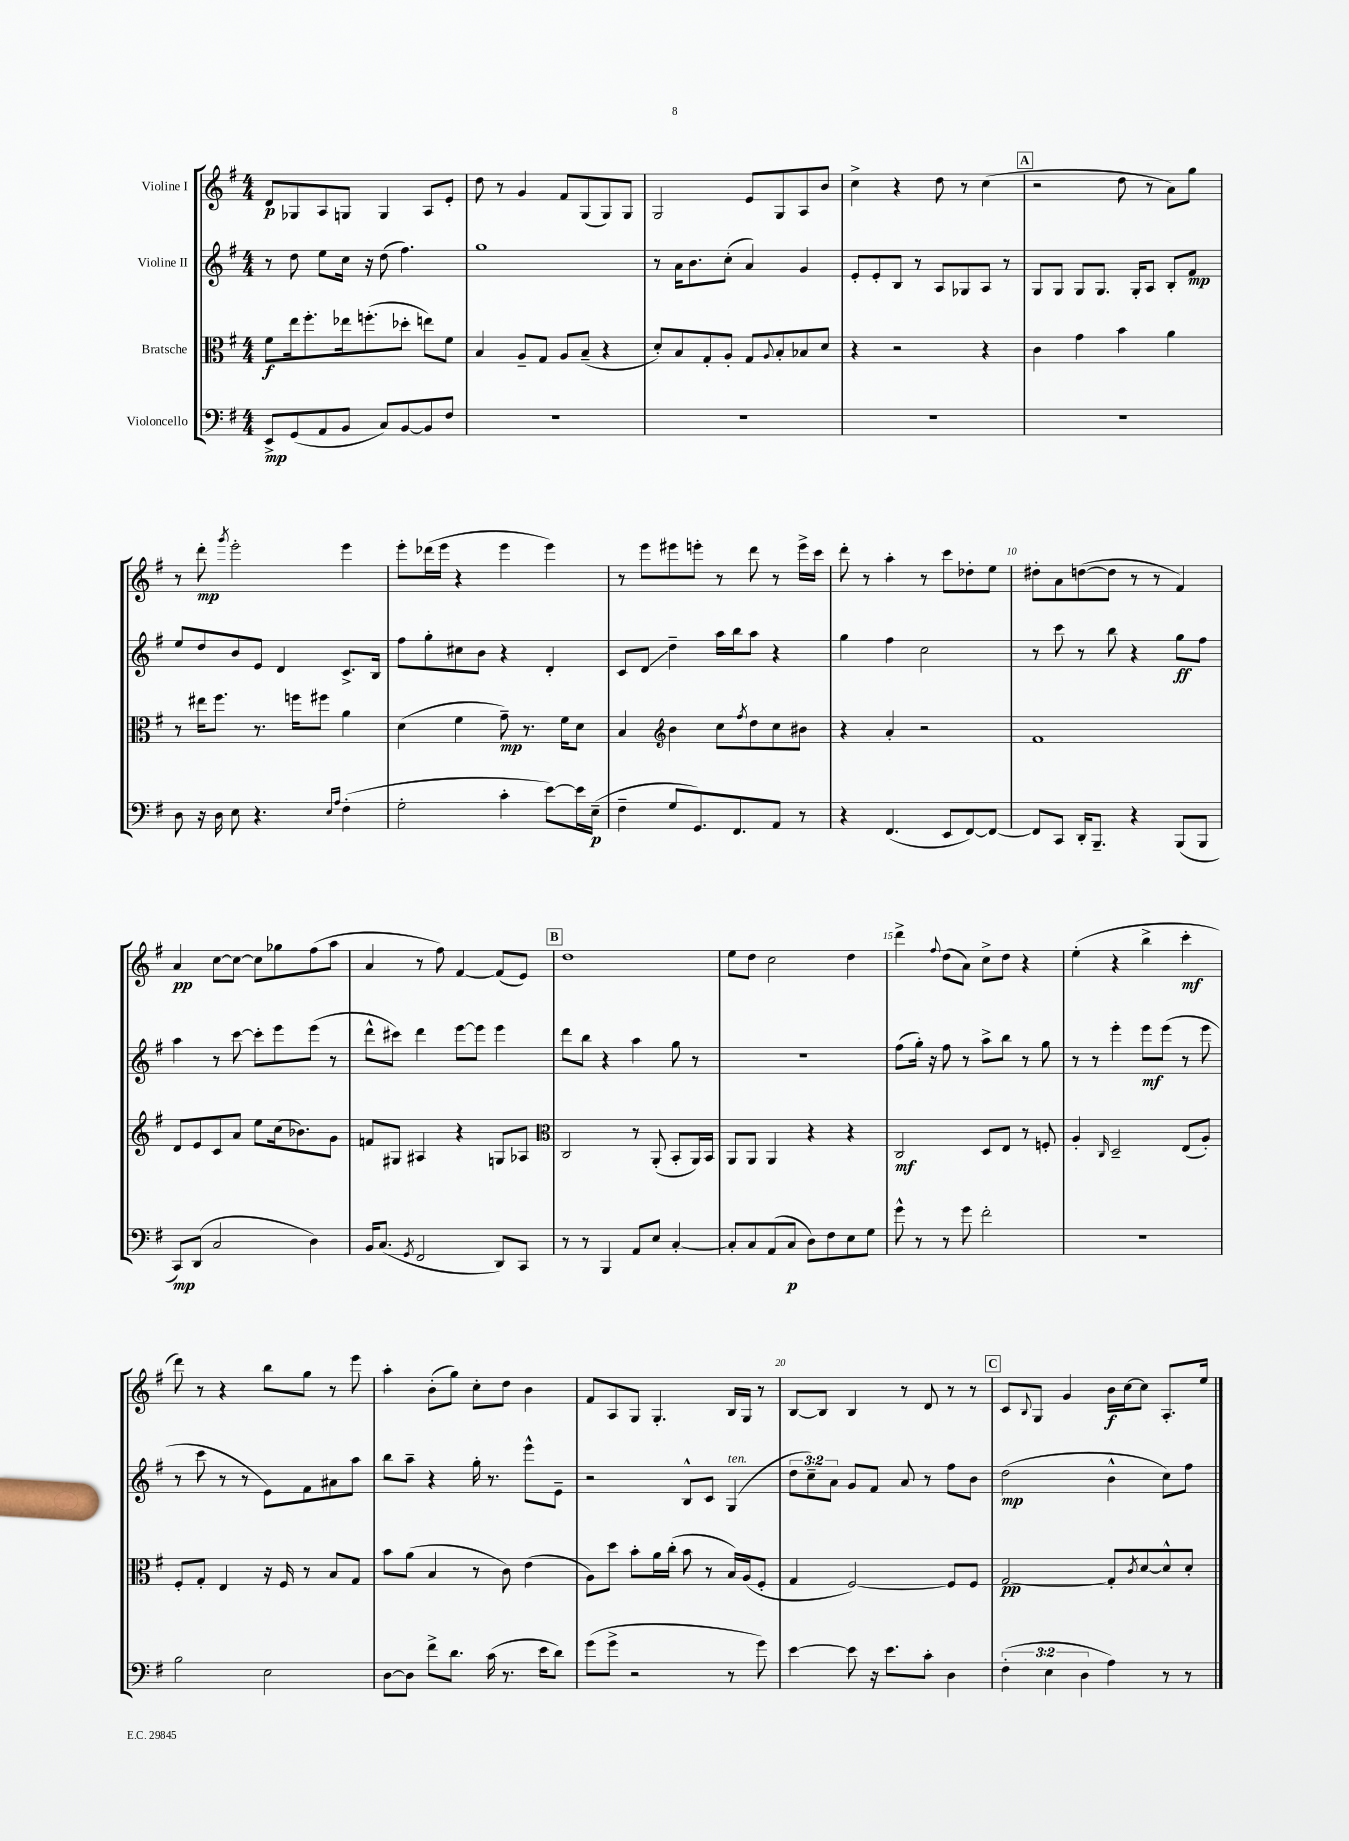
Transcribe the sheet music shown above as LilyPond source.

<<
\new StaffGroup <<
\new Staff = "s0" \with { instrumentName = "Violine I" } {
    \clef treble \key g \major \numericTimeSignature \time 4/4
    d'8\p ges8 a8 g8 g4 a8 e'8-. |
    d''8 r8 g'4 fis'8 g8( g8) g8 |
    g2 e'8 g8 a8 b'8 |
    c''4-> r4 d''8 r8 c''4( |
    \mark \markup { \box "A" } r2 d''8 r8 a'8) g''8 |
    r8 d'''8-.\mp \acciaccatura { g'''8 } e'''2-. e'''4 |
    e'''8-. des'''16( e'''16 r4 e'''4 e'''4) |
    r8 e'''8 eis'''8 e'''8-. r8 d'''8 r8 e'''16-> c'''16 |
    d'''8-. r8 a''4-. r8 c'''8 des''8-. e''8 |
    dis''8-. a'8 d''8~( d''8 r8 r8 fis'4) |
    a'4\pp c''8~ c''8~ c''8 ges''8 fis''8( a''8 |
    a'4 r8 fis''8) fis'4~ fis'8( e'8) |
    \mark \markup { \box "B" } d''1 |
    e''8 d''8 c''2 d''4 |
    d'''4-> \appoggiatura { fis''8 } d''8( a'8) c''8-> d''8 r4 |
    e''4-.( r4 b''4-> c'''4-.\mf |
    d'''8) r8 r4 b''8 g''8 r8 e'''8 |
    a''4-. b'8-.( g''8) c''8-. d''8 b'4 |
    fis'8 a8 g8 g4.-. b16 g16 r8 |
    b8~ b8 b4 r8 d'8 r8 r8 |
    \mark \markup { \box "C" } c'8 \appoggiatura { b8 } g8 g'4 b'16\f c''16~ c''8 a8.-. e''16 \bar "|." |
}
\new Staff = "s1" \with { instrumentName = "Violine II" } {
    \clef treble \key g \major \numericTimeSignature \time 4/4 \override Staff.TupletNumber.text = #tuplet-number::calc-fraction-text
    r8 d''8 e''8 c''16 r16 d''8( fis''4.) |
    g''1 |
    r8 a'16 b'8. c''8-.( a'4) g'4 |
    e'8-. e'8-. b8 r8 a8 ges8 a8 r8 |
    \mark \markup { \box "A" } g8 g8 g8 g8. g16-. a8 b8-. fis'8\mp |
    e''8 d''8 b'8 e'8 d'4 c'8.-> b16 |
    fis''8 g''8-. cis''8 b'8 r4 d'4-. |
    c'8 d'8\glissando d''4-- a''16 b''16 a''8 r4 |
    g''4 fis''4 c''2 |
    r8 c'''8 r8 b''8 r4 g''8\ff fis''8 |
    a''4 r8 c'''8~ c'''8-. e'''8 e'''8( r8 |
    d'''8-^ cis'''8) d'''4 e'''8~ e'''8 e'''4 |
    \mark \markup { \box "B" } d'''8 b''8 r4 a''4 g''8 r8 |
    r1 |
    fis''8( g''16-.) r16 fis''8 r8 a''8-> b''8 r8 g''8 |
    r8 r8 e'''4-. e'''8\mf e'''8( r8 e'''8 |
    r8 c'''8 r8 r8 e'8) fis'8 ais'8 a''8 |
    b''8 a''8-- r4 g''16-. r8. e'''8-^ e'8-- |
    r2 b8-^ c'8 g4^\markup { \italic "ten." }( |
    \tuplet 3/2 { d''8 c''8--) a'8 } g'8 fis'8 a'8 r8 fis''8 b'8 |
    \mark \markup { \box "C" } d''2\mp( b'4-^ c''8) fis''8 \bar "|." |
}
\new Staff = "s2" \with { instrumentName = "Bratsche" } {
    \clef alto \key g \major \numericTimeSignature \time 4/4
    fis'8\f e''16 fis''8.-. ees''16 f''8.-.( des''8-. e''8) fis'8 |
    b4 a8-- g8 a8 b8--( r4 |
    d'8-.) b8 g8-. a8-. g8 \appoggiatura { a8 } b8-. bes8 d'8 |
    r4 r2 r4 |
    \mark \markup { \box "A" } c'4 g'4 b'4 a'4 |
    r8 eis''16 fis''8. r8. f''16 fis''8 a'4 |
    d'4( fis'4 g'8--\mp) r8. fis'16 d'8 |
    b4 \clef treble b'4 c''8 \acciaccatura { fis''8 } d''8 c''8 bis'8 |
    r4 a'4-. r2 |
    fis'1 |
    d'8 e'8 c'8 a'8 e''8 c''16( bes'8.) g'8 |
    f'8 gis8 ais4 r4 g8 aes8 |
    \mark \markup { \box "B" } \clef alto c2 r8 a,8-.( b,8-. a,16) b,16 |
    a,8 a,8 a,4 r4 r4 |
    c2\mf d8 e8 r8 f8-. |
    a4-. \grace { c16 } d2-- e8( a8-.) |
    fis8-. g8-. e4 r16 fis16 r8 b8 g8 |
    b'8 a'8( b4 r8 c'8) e'4( |
    a8) d''8 b'8-. a'16 c''16-.( b'8 r8 b16) a16( fis8-. |
    g4 fis2~) fis8 fis8 |
    \mark \markup { \box "C" } g2~\pp g8-. \acciaccatura { c'8 } d'8~ d'8-^ d'8-. \bar "|." |
}
\new Staff = "s3" \with { instrumentName = "Violoncello" } {
    \clef bass \key g \major \numericTimeSignature \time 4/4 \override Staff.TupletNumber.text = #tuplet-number::calc-fraction-text
    e,8->\mp g,8( a,8 b,8 c8) b,8~ b,8 fis8 |
    R1 |
    R1 |
    R1 |
    \mark \markup { \box "A" } R1 |
    d8 r16 d16 e8 r4. \grace { e16 a16 } fis4-.( |
    g2-. c'4-. e'8~) e'16 e16--\p( |
    fis4-- g8 g,8.) fis,8. a,8 r8 |
    r4 fis,4.( e,8 fis,8~) fis,8~ |
    fis,8 c,8 d,16-. b,,8.-- r4 b,,8( b,,8 |
    c,8\mp) d,8( c2 d4) |
    b,16 c8.( \acciaccatura { g,8 } fis,2 d,8) c,8 |
    \mark \markup { \box "B" } r8 r8 b,,4 a,8 e8 c4~-. |
    c8-. c8 a,8( c8\p d8) fis8 e8 g8 |
    g'8-^ r8 r8 g'8 fis'2-. |
    R1 |
    b2 e2 |
    d8~ d8 fis'8-> d'8. c'16( r8. e'16 d'8) |
    g'8( g'8-> r2 r8 g'8) |
    e'4~ e'8 r16 e'8. c'8-. d4 |
    \mark \markup { \box "C" } \tuplet 3/2 { fis4-.( e4 d4 } a4) r8 r8 \bar "|." |
}
>>
>>
\layout { \context { \Score \override BarNumber.break-visibility = ##(#f #t #t) barNumberVisibility = #(every-nth-bar-number-visible 5) } }
